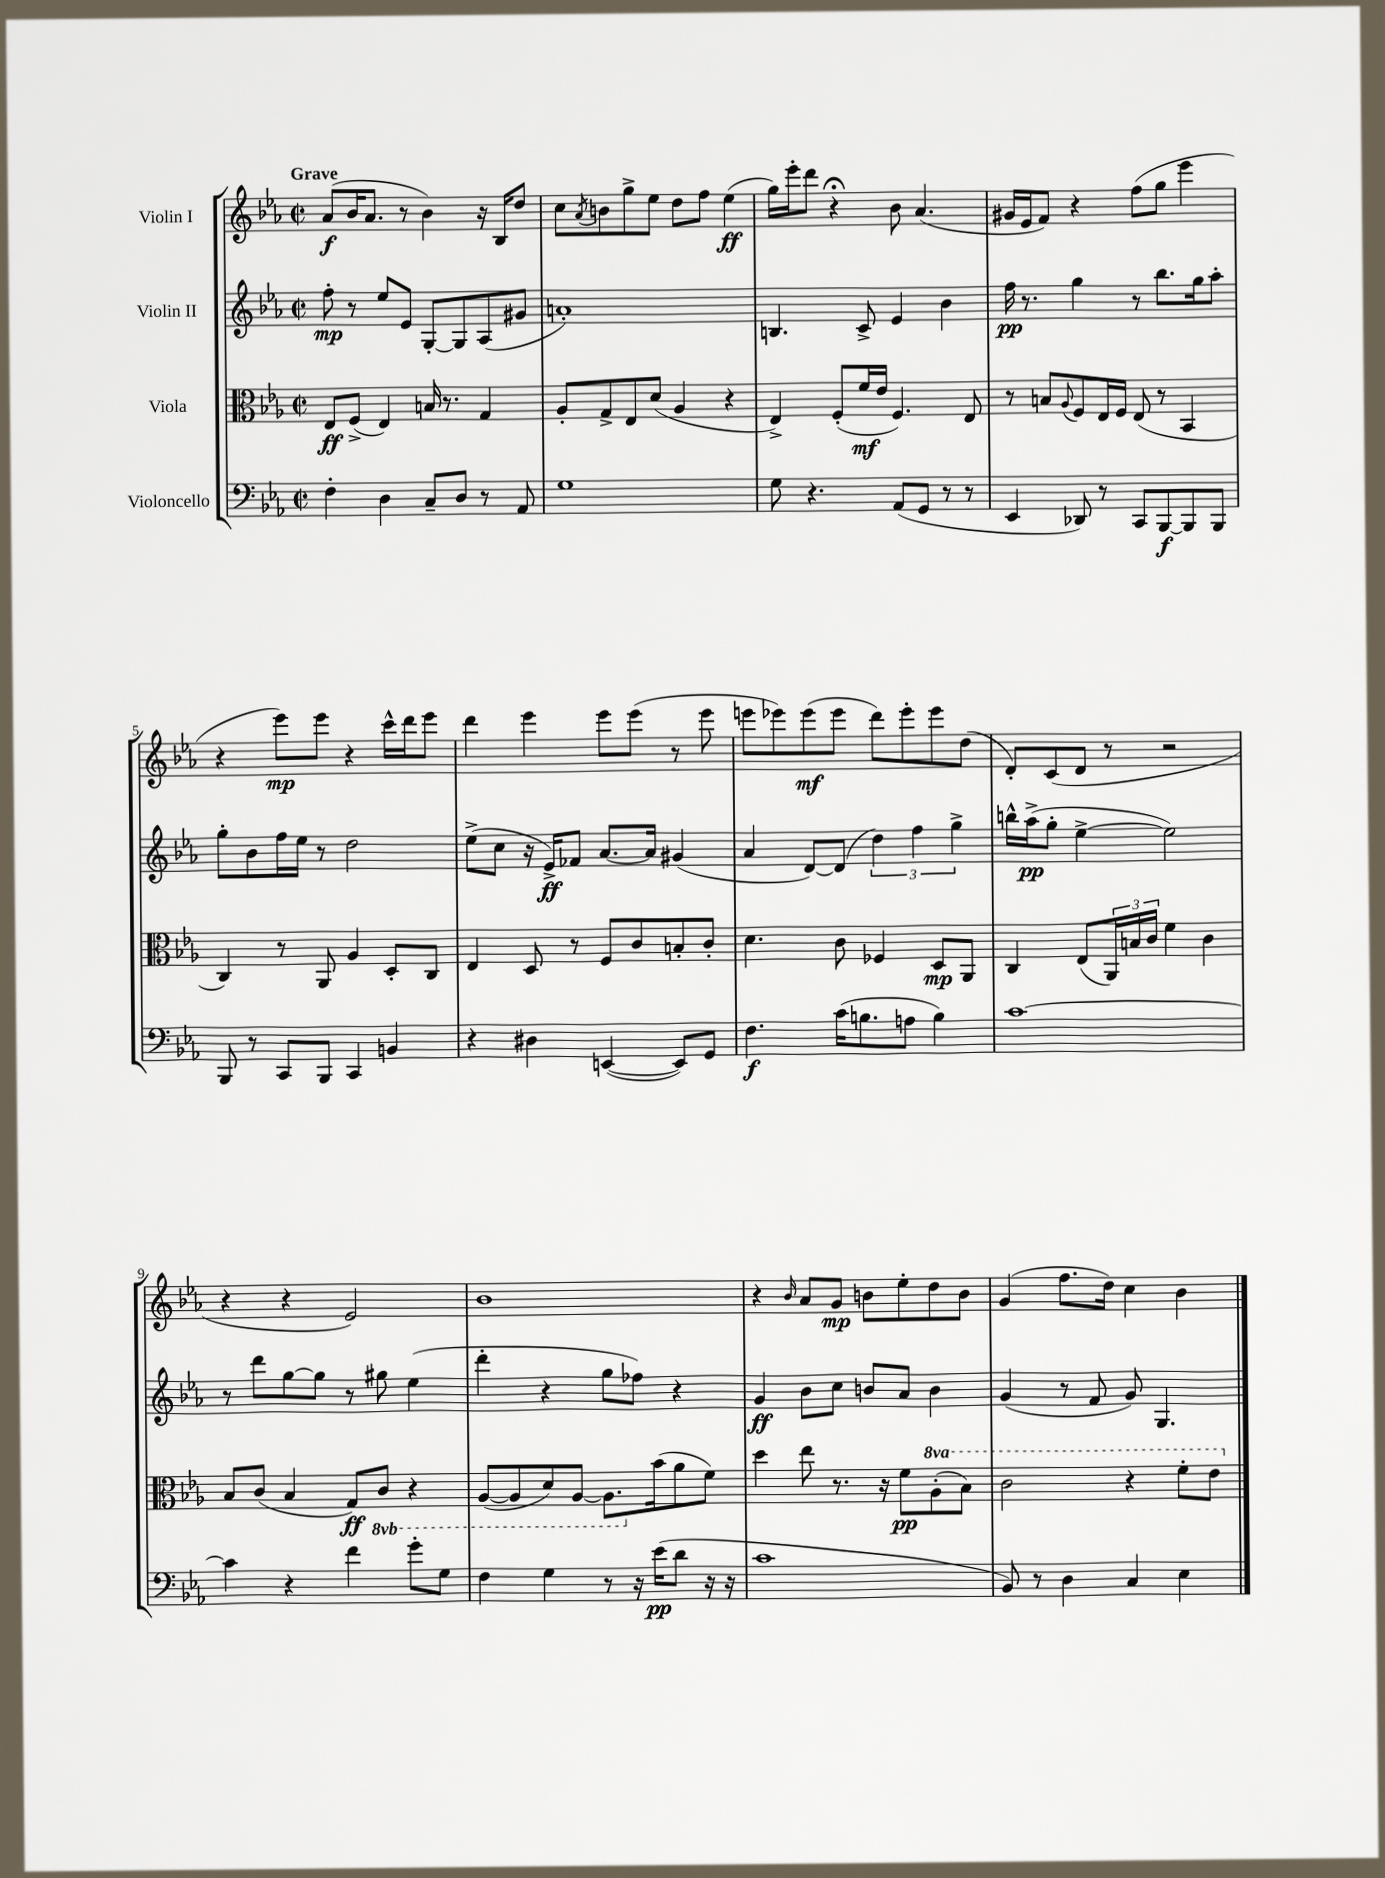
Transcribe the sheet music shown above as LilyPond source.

<<
\new StaffGroup <<
\new Staff = "s0" \with { instrumentName = "Violin I" } {
    \clef treble \key ees \major \defaultTimeSignature \time 2/2 \tempo "Grave"
    aes'8\f( bes'16 aes'8. r8 bes'4) r16 bes16 d''8 |
    c''8 \acciaccatura { aes'8 } b'8 g''8-> ees''8 d''8 f''8 ees''4\ff( |
    g''16) ees'''16-. d'''8 r4\fermata bes'8 aes'4.( |
    gis'16 ees'16 f'8) r4 f''8( g''8 ees'''4 |
    r4 ees'''8\mp) ees'''8 r4 c'''16-^ d'''16 ees'''8 |
    d'''4 ees'''4 ees'''8 ees'''8( r8 ees'''8 |
    e'''8 ees'''8) ees'''8\mf( ees'''8 d'''8) ees'''8-. ees'''8 d''8( |
    d'8-.) c'8( d'8 r8 r2 |
    r4 r4 ees'2) |
    bes'1 |
    r4 \grace { bes'16 } aes'8 g'8\mp b'8 ees''8-. d''8 b'8 |
    g'4( f''8. d''16) c''4 bes'4 \bar "|." |
}
\new Staff = "s1" \with { instrumentName = "Violin II" } {
    \clef treble \key ees \major \defaultTimeSignature \time 2/2
    f''8-.\mp r8 ees''8 ees'8 g8~-. g8 aes8( gis'8 |
    a'1-.) |
    b4. c'8-> ees'4 bes'4 |
    f''16\pp r8. g''4 r8 bes''8. g''16 aes''8-. |
    g''8-. bes'8 f''16 ees''16 r8 d''2 |
    ees''8->( c''8 r16 ees'16->\ff) fes'8 aes'8.~ aes'16 gis'4( |
    aes'4 d'8~) d'8( \tuplet 3/2 { d''4) f''4 g''4-> } |
    b''16-^ aes''16->\pp( g''8-. ees''4~-> ees''2) |
    r8 d'''8 g''8~ g''8 r8 gis''8 ees''4( |
    d'''4-. r4 g''8 fes''8) r4 |
    g'4\ff bes'8 c''8 b'8 aes'8 b'4 |
    g'4( r8 f'8 g'8) g4. \bar "|." |
}
\new Staff = "s2" \with { instrumentName = "Viola" } {
    \clef alto \key ees \major \defaultTimeSignature \time 2/2 \set Staff.ottavationMarkups = #ottavation-simple-ordinals
    ees8\ff f8->( ees4) b16 r8. g4 |
    aes8-. g8-> ees8 d'8( aes4 r4 |
    ees4->) f8-.( f'16\mf ees'16 f4.) ees8 |
    r8 b8 \appoggiatura { aes8 } f8 ees16 f16 ees8( r8 bes,4 |
    c4) r8 aes,8 aes4 d8-. c8 |
    ees4 d8 r8 f8 c'8 b8-. c'8-. |
    d'4. c'8 fes4 d8\mp aes,8 |
    c4 ees8( \tuplet 3/2 { aes,16) b16 c'16 } f'4 c'4 |
    bes8 c'8( bes4 g8\ff) \ottava #-1 c8 r4 |
    aes,8~( aes,8 d8) aes,8~ aes,8. \ottava #0 bes'16( aes'8 f'8) |
    d''4 ees''8 r8. r16 f'8\pp \ottava #1 aes'8-.( bes'8) |
    c''2 r4 f''8-. ees''8 \ottava #0 \bar "|." |
}
\new Staff = "s3" \with { instrumentName = "Violoncello" } {
    \clef bass \key ees \major \defaultTimeSignature \time 2/2
    f4-. d4 c8-- d8 r8 aes,8 |
    g1 |
    g8 r4. aes,8( g,8 r8 r8 |
    ees,4 des,8) r8 c,8 bes,,8~\f bes,,8 bes,,8 |
    bes,,8 r8 c,8 bes,,8 c,4 b,4 |
    r4 dis4 e,4~( e,8) g,8 |
    f4.\f c'16( b8. a8 b4) |
    c'1~ |
    c'4 r4 f'4 g'8-. g8 |
    f4 g4 r8 r16 ees'16\pp( d'8 r16 r16 |
    c'1 |
    bes,8) r8 d4 c4 ees4 \bar "|." |
}
>>
>>
